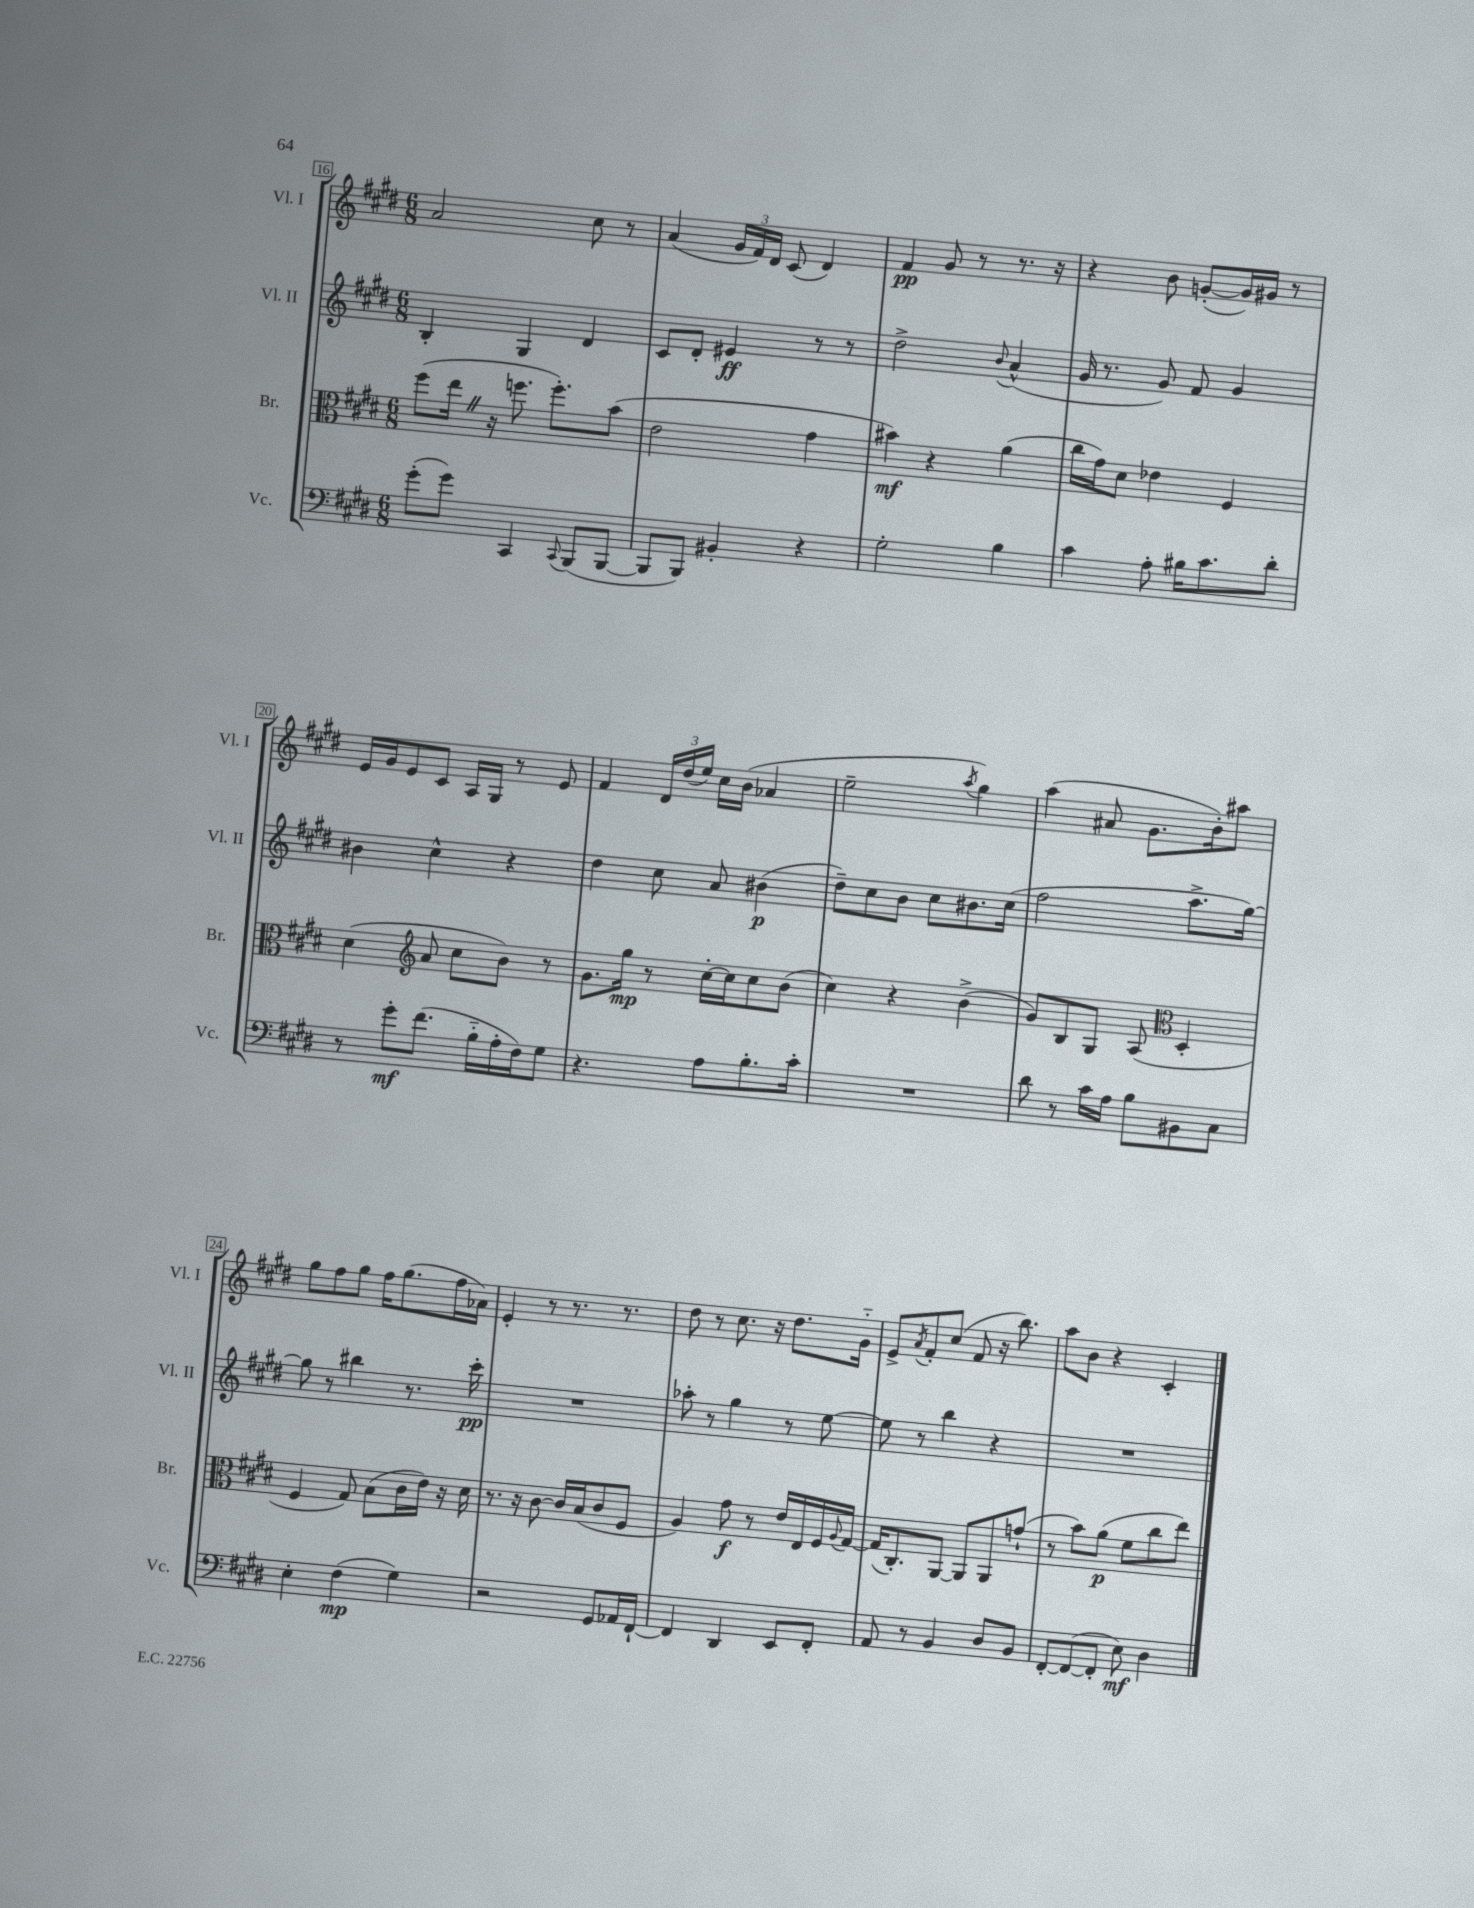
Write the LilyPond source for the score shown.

<<
\new StaffGroup <<
\new Staff = "s0" \with { instrumentName = "Vl. I" shortInstrumentName = "Vl. I" } {
    \clef treble \key e \major \numericTimeSignature \time 6/8
    a'2 cis''8 r8 |
    a'4( \tuplet 3/2 { gis'16 fis'16) dis'16 } cis'8( dis'4) |
    fis'4\pp gis'8 r8 r8. r16 |
    r4 b'8 g'8~-.( g'16) gis'16 r8 |
    e'16 gis'16 e'8 cis'8 a16 gis16 r8 e'8 |
    fis'4 \tuplet 3/2 { dis'16 dis''16( e''16) } cis''16 b'16( aes'4 |
    e''2-- \acciaccatura { a''8 } gis''4) |
    a''4( ais'8 gis'8. b'16-.) ais''8 |
    gis''8 fis''8 gis''8 fis''16 gis''8.( fis''16 aes'16) |
    e'4-. r8 r8. r8. |
    dis''8 r8 cis''8. r16 dis''8. gis'16-_ |
    e'8-> \acciaccatura { a'8 } fis'8-. cis''8( fis'8 r16 b''8.) |
    a''8 b'8 r4 cis'4-. \bar "|." |
}
\new Staff = "s1" \with { instrumentName = "Vl. II" shortInstrumentName = "Vl. II" } {
    \clef treble \key e \major \numericTimeSignature \time 6/8
    b4-. gis4 dis'4 |
    cis'8 dis'8-. eis'4\ff r8 r8 |
    dis''2-> \appoggiatura { b'8 } a'4-^( |
    gis'16 r8. gis'8) fis'8 gis'4 |
    bis'4 cis''4-^ r4 |
    dis''4 cis''8 a'8 bis'4\p( |
    dis''8--) cis''8 b'8 cis''8 bis'8. cis''16( |
    fis''2 a''8.-> gis''16~) |
    gis''8 r8 bis''4 r8. cis'''16-.\pp |
    R2. |
    aes''8-. r8 gis''4 r8 e''8~ |
    e''8 r8 b''4 r4 |
    R2. \bar "|." |
}
\new Staff = "s2" \with { instrumentName = "Br." shortInstrumentName = "Br." } {
    \clef alto \key e \major \numericTimeSignature \time 6/8
    fis''8( e''16 \once \override BreathingSign.text = \markup { \musicglyph "scripts.caesura.straight" } \breathe r16 f''8. f''8.-.) b'8( |
    e'2 gis'4 |
    bis'4\mf) r4 a'4( |
    cis''16 gis'16) dis'8 ees'4 fis4 |
    dis'4( \clef treble a'8 cis''8 b'8) r8 |
    gis'8. gis''16\mp r8 cis''16~-. cis''16 cis''8 b'8( |
    cis''4) r4 b'4->( |
    gis'8) b8 gis8 a8( \clef alto dis4-. |
    fis4 gis8) b8( cis'16 e'16) r16 dis'16 |
    r8. r16 cis'8~ cis'16 b16( cis'8 fis8 |
    a4) gis'8\f r8 e'16 e16 fis16 \appoggiatura { a8 } gis16~ |
    gis16( cis8.-.) a,8~ a,8 a,8 g'8-!( |
    r8 b'8) a'8\p( fis'8 cis''8 e''8) \bar "|." |
}
\new Staff = "s3" \with { instrumentName = "Vc." shortInstrumentName = "Vc." } {
    \clef bass \key e \major \numericTimeSignature \time 6/8
    gis'8-.( gis'8) cis,4 \appoggiatura { cis,8 } b,,8( b,,8~ |
    b,,8 b,,8) bis,4-. r4 |
    gis2-. b4 |
    cis'4 a8-. bis16 cis'8. dis'8-. |
    r8 gis'8-.\mf fis'8.( b16-_ a16-. fis16) gis8 |
    r4. a8 b8.-. cis'16-. |
    R2. |
    dis'8 r8 cis'16 a16 b8 bis,8 cis8 |
    e4-. fis4\mp( gis4) |
    r2 gis,8 aes,16 fis,16~-! |
    fis,4 dis,4 e,8 fis,8-. |
    a,8 r8 b,4 dis8 b,8 |
    fis,8~-. fis,8~( fis,8-. e8\mf) dis4 \bar "|." |
}
>>
>>
\layout { \context { \Score currentBarNumber = #16 \override BarNumber.stencil = #(make-stencil-boxer 0.1 0.3 ly:text-interface::print) } }
